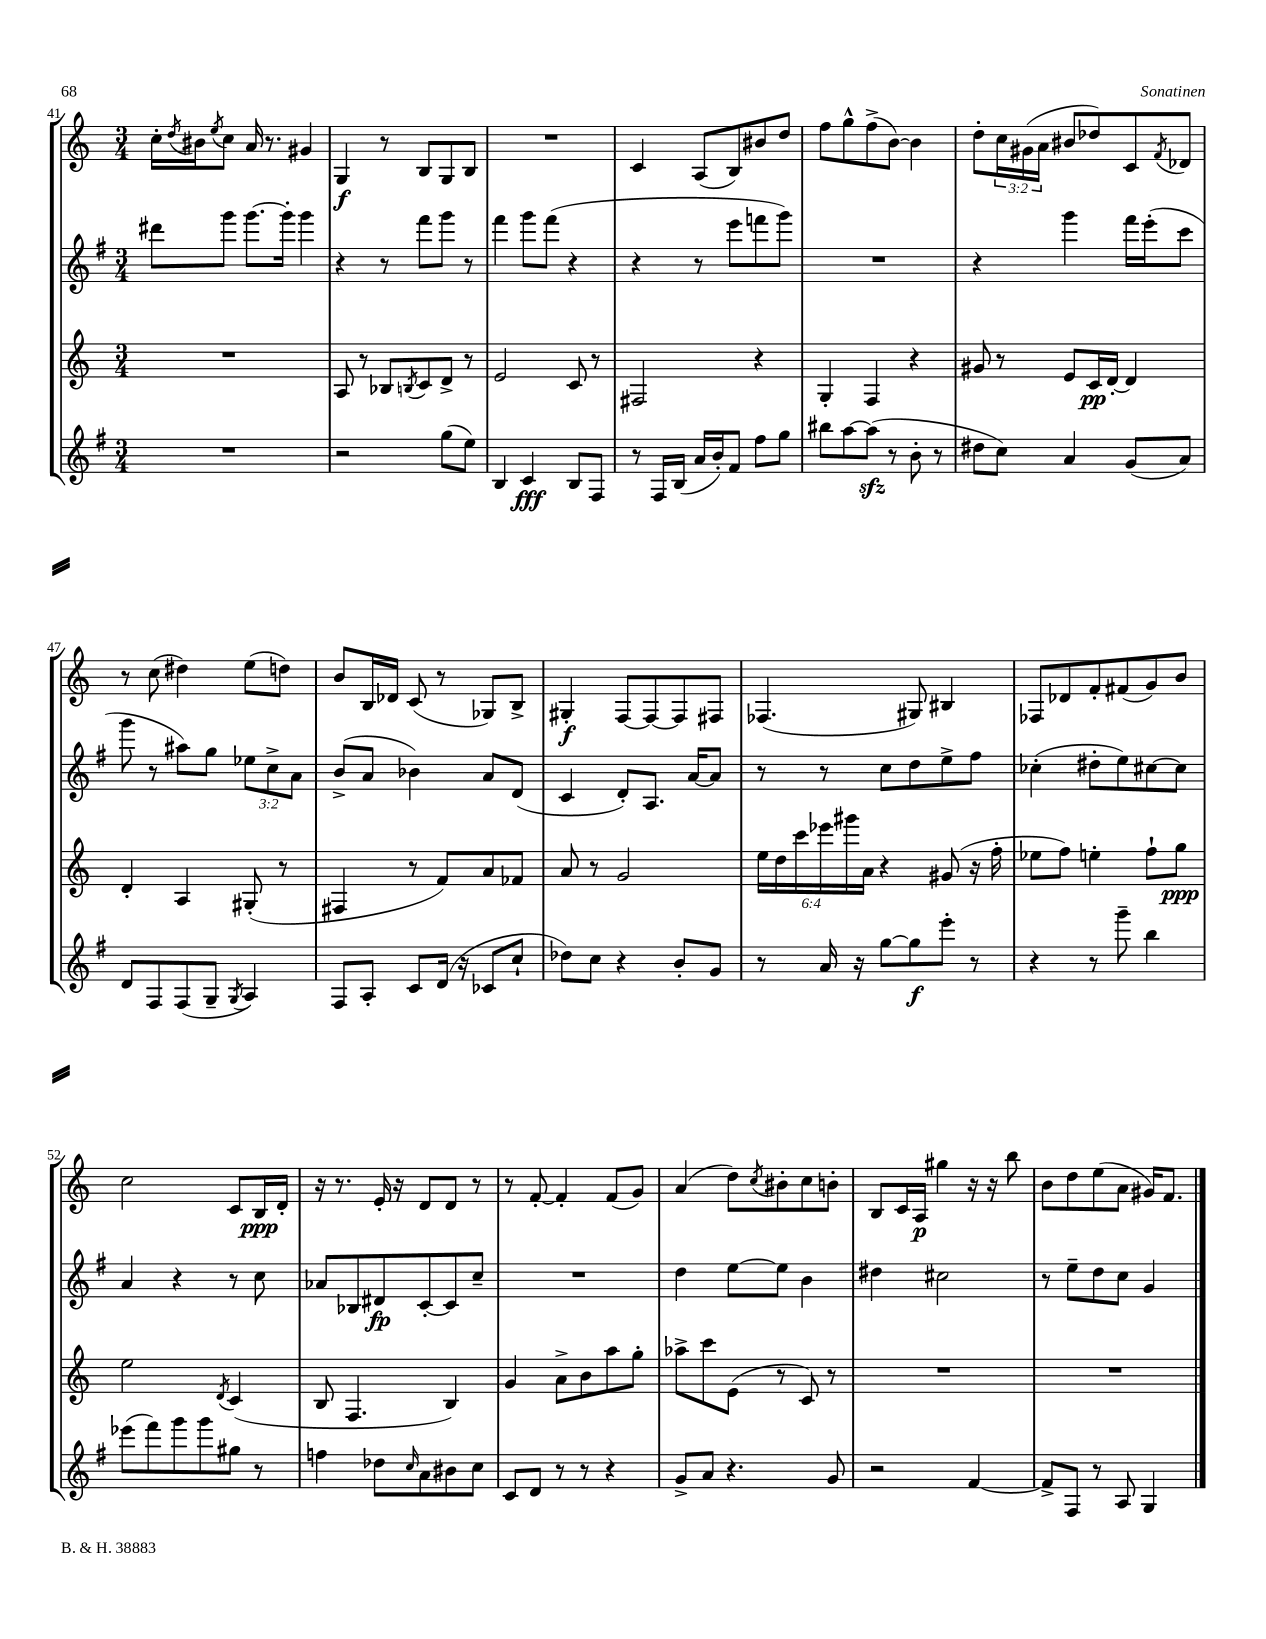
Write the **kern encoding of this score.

**kern	**dynam	**kern	**dynam	**kern	**dynam	**kern	**dynam
*part4	*part4	*part3	*part3	*part2	*part2	*part1	*part1
*staff4	*staff4	*staff3	*staff3	*staff2	*staff2	*staff1	*staff1
*clefG2	*	*clefG2	*	*clefG2	*	*clefG2	*
*k[f#]	*	*k[]	*	*k[f#]	*	*k[]	*
*M3/4	*	*M3/4	*	*M3/4	*	*M3/4	*
=41	=41	=41	=41	=41	=41	=41	=41
2.r	.	2.r	.	8ddd#X\L	.	16cc'\LL	.
.	.	.	.	.	.	8qdd/	.
.	.	.	.	.	.	16b#X\J	.
.	.	.	.	.	.	8qee/	.
.	.	.	.	8ggg\J	.	8cc\J	.
.	.	.	.	[8.ggg\L	.	16a/	.
.	.	.	.	.	.	8.r	.
.	.	.	.	16ggg'\Jk]	.	.	.
.	.	.	.	4ggg\	.	4g#X/	.
=42	=42	=42	=42	=42	=42	=42	=42
2r	.	8A/	.	4r	.	4G/	f
.	.	8r	.	.	.	.	.
.	.	8B-X/L	.	8r	.	8r	.
.	.	8qBn/	.	.	.	.	.
.	.	8c/	.	8fff#\L	.	8B/L	.
(8gg\L	.	8d^/J	.	8ggg\J	.	8G/	.
8ee\J)	.	8r	.	8r	.	8B/J	.
=43	=43	=43	=43	=43	=43	=43	=43
4B/	.	2e/	.	4fff#\	.	2.r	.
4c/	fff	.	.	8ggg\L	.	.	.
.	.	.	.	(8fff#\J	.	.	.
8B/L	.	8c/	.	4r	.	.	.
8F#/J	.	8r	.	.	.	.	.
=44	=44	=44	=44	=44	=44	=44	=44
8r	.	2F#X/	.	4r	.	4c/	.
16F#/LL	.	.	.	.	.	.	.
(16B/JJ	.	.	.	.	.	.	.
16a/LL	.	.	.	8r	.	(8A/L	.
16b'/J)	.	.	.	.	.	.	.
8f#/J	.	.	.	8eee\L	.	8B/)	.
8ff#\L	.	4r	.	8fffn\	.	8b#X/	.
8gg\J	.	.	.	8ggg\J)	.	8dd/J	.
=45	=45	=45	=45	=45	=45	=45	=45
8bb#X\L	.	4G'/	.	2.r	.	8ff\L	.
[8aa\	.	.	.	.	.	8gg^^\	.
(8aazz\J]	.	4F/	.	.	.	(8ff^\	.
8r	.	.	.	.	.	[8b\J)	.
8b'\	.	4r	.	.	.	4b\]	.
8r	.	.	.	.	.	.	.
=46	=46	=46	=46	=46	=46	=46	=46
8dd#X\L	.	8g#X/	.	4r	.	8dd'\L	.
8cc\J)	.	8r	.	.	.	24cc\L	.
.	.	.	.	.	.	(24g#X\	.
.	.	.	.	.	.	24a\JJ	.
4a/	.	8e/L	.	4ggg\	.	8b#X/L	.
.	.	16c/L	pp	.	.	8dd-X/)	.
.	.	[16d'/JJ	.	.	.	.	.
(8g/L	.	4d/]	.	16fff#\LL	.	8c/	.
.	.	.	.	(16eee'\J	.	.	.
.	.	.	.	.	.	8qf/	.
8a/J)	.	.	.	8ccc\J	.	8d-X/J	.
!!LO:LB:g=z
=47	=47	=47	=47	=47	=47	=47	=47
8d/L	.	4d'/	.	8ggg\	.	8r	.
8F#/	.	.	.	8r	.	(8cc\	.
(8F#/	.	4A/	.	8aa#X\L)	.	4dd#X\)	.
8G~/J	.	.	.	8gg\J	.	.	.
8qG/	.	.	.	.	.	.	.
4A/)	.	(8G#X'/	.	12ee-X\L	.	(8ee\L	.
.	.	.	.	12cc^\	.	.	.
.	.	8r	.	.	.	8ddn\J)	.
.	.	.	.	12a\J	.	.	.
=48	=48	=48	=48	=48	=48	=48	=48
8F#/L	.	4F#X/	.	(8b^/L	.	8b/L	.
8A'/J	.	.	.	8a/J	.	16B/L	.
.	.	.	.	.	.	16d-X/JJ	.
8c/L	.	8r	.	4b-X\)	.	(8c/	.
(16d/Jk	.	8f/L)	.	.	.	8r	.
16r	.	.	.	.	.	.	.
8c-X/L	.	8a/	.	8a/L	.	8G-X/L)	.
8cc`/J	.	8f-X/J	.	(8d/J	.	8B^/J	.
=49	=49	=49	=49	=49	=49	=49	=49
8dd-X\L)	.	8a/	.	4c/	.	4G#X'/	f
8cc\J	.	8r	.	.	.	.	.
4r	.	2g/	.	8d'/L)	.	[8F/L	.
.	.	.	.	8.A/J	.	8F/_	.
8b'/L	.	.	.	.	.	8F/]	.
.	.	.	.	[16a/KL	.	.	.
8g/J	.	.	.	8a/J]	.	8F#X/J	.
=50	=50	=50	=50	=50	=50	=50	=50
8r	.	24ee\LL	.	8r	.	(4.F-X/	.
.	.	24dd\	.	.	.	.	.
.	.	24ccc\	.	.	.	.	.
16a/	.	24eee-X\	.	8r	.	.	.
.	.	24ggg#X\	.	.	.	.	.
16r	.	.	.	.	.	.	.
.	.	24a\JJ	.	.	.	.	.
[8gg\L	.	4r	.	8cc\L	.	.	.
8gg\]	f	.	.	8dd\	.	8G#X/)	.
8eee'\J	.	(8g#X/	.	8ee^\	.	4B#X/	.
8r	.	16r	.	8ff#\J	.	.	.
.	.	16ff'\	.	.	.	.	.
=51	=51	=51	=51	=51	=51	=51	=51
4r	.	8ee-X\L	.	(4cc-X'\	.	8F-X/L	.
.	.	8ff\J)	.	.	.	8d-X/	.
8r	.	4een'\	.	8dd#X'\L	.	8f'/	.
8ggg~\	.	.	.	8ee\)	.	(8f#X/	.
4bb\	.	8ff`\L	.	[8cc#X\	.	8g/)	.
.	.	8gg\J	ppp	8cc#\J]	.	8b/J	.
!!LO:LB:g=z
=52	=52	=52	=52	=52	=52	=52	=52
(8eee-X\L	.	2ee\	.	4a/	.	2cc\	.
8fff#\)	.	.	.	.	.	.	.
8ggg\	.	.	.	4r	.	.	.
8ggg\	.	.	.	.	.	.	.
.	.	8qd/	.	.	.	.	.
8gg#X\J	.	(4c/	.	8r	.	8c/L	.
8r	.	.	.	8cc\	.	16B/L	ppp
.	.	.	.	.	.	16d'/JJ	.
=53	=53	=53	=53	=53	=53	=53	=53
4ffn\	.	8B/	.	8a-X/L	.	16r	.
.	.	.	.	.	.	8.r	.
.	.	4.F/	.	8B-X/	.	.	.
8dd-X\L	.	.	.	8d#X/	fp	16e'/	.
.	.	.	.	.	.	16r	.
16qqcc/	.	.	.	.	.	.	.
8a\	.	.	.	[8c'/	.	8d/L	.
8b#X\	.	4B/)	.	8c/]	.	8d/J	.
8cc\J	.	.	.	8cc~/J	.	8r	.
=54	=54	=54	=54	=54	=54	=54	=54
8c/L	.	4g/	.	2.r	.	8r	.
8d/J	.	.	.	.	.	[8f'/	.
8r	.	8a^\L	.	.	.	4f'/]	.
8r	.	8b\	.	.	.	.	.
4r	.	8aa\	.	.	.	(8f/L	.
.	.	8gg'\J	.	.	.	8g/J)	.
=55	=55	=55	=55	=55	=55	=55	=55
8g^/L	.	8aa-X^\L	.	4dd\	.	(4a/	.
8a/J	.	8ccc\	.	.	.	.	.
4.r	.	(8e\J	.	[8ee\L	.	8dd\L)	.
.	.	.	.	.	.	8qcc/	.
.	.	8r	.	8ee\J]	.	8b#X'\	.
.	.	8c/)	.	4b\	.	8cc\	.
8g/	.	8r	.	.	.	8bn'\J	.
=56	=56	=56	=56	=56	=56	=56	=56
2r	.	2.r	.	4dd#X\	.	8B/L	.
.	.	.	.	.	.	16c/L	.
.	.	.	.	.	.	16A/JJ	p
.	.	.	.	2cc#X\	.	4gg#X\	.
[4f#/	.	.	.	.	.	16r	.
.	.	.	.	.	.	16r	.
.	.	.	.	.	.	8bb\	.
=57	=57	=57	=57	=57	=57	=57	=57
8f#^/L]	.	2.r	.	8r	.	8b\L	.
8F#/J	.	.	.	8ee~\L	.	8dd\	.
8r	.	.	.	8dd\	.	(8ee\	.
8A/	.	.	.	8cc\J	.	8a\J	.
4G/	.	.	.	4g/	.	16g#X/KL)	.
.	.	.	.	.	.	8.f/J	.
==	==	==	==	==	==	==	==
*-	*-	*-	*-	*-	*-	*-	*-
